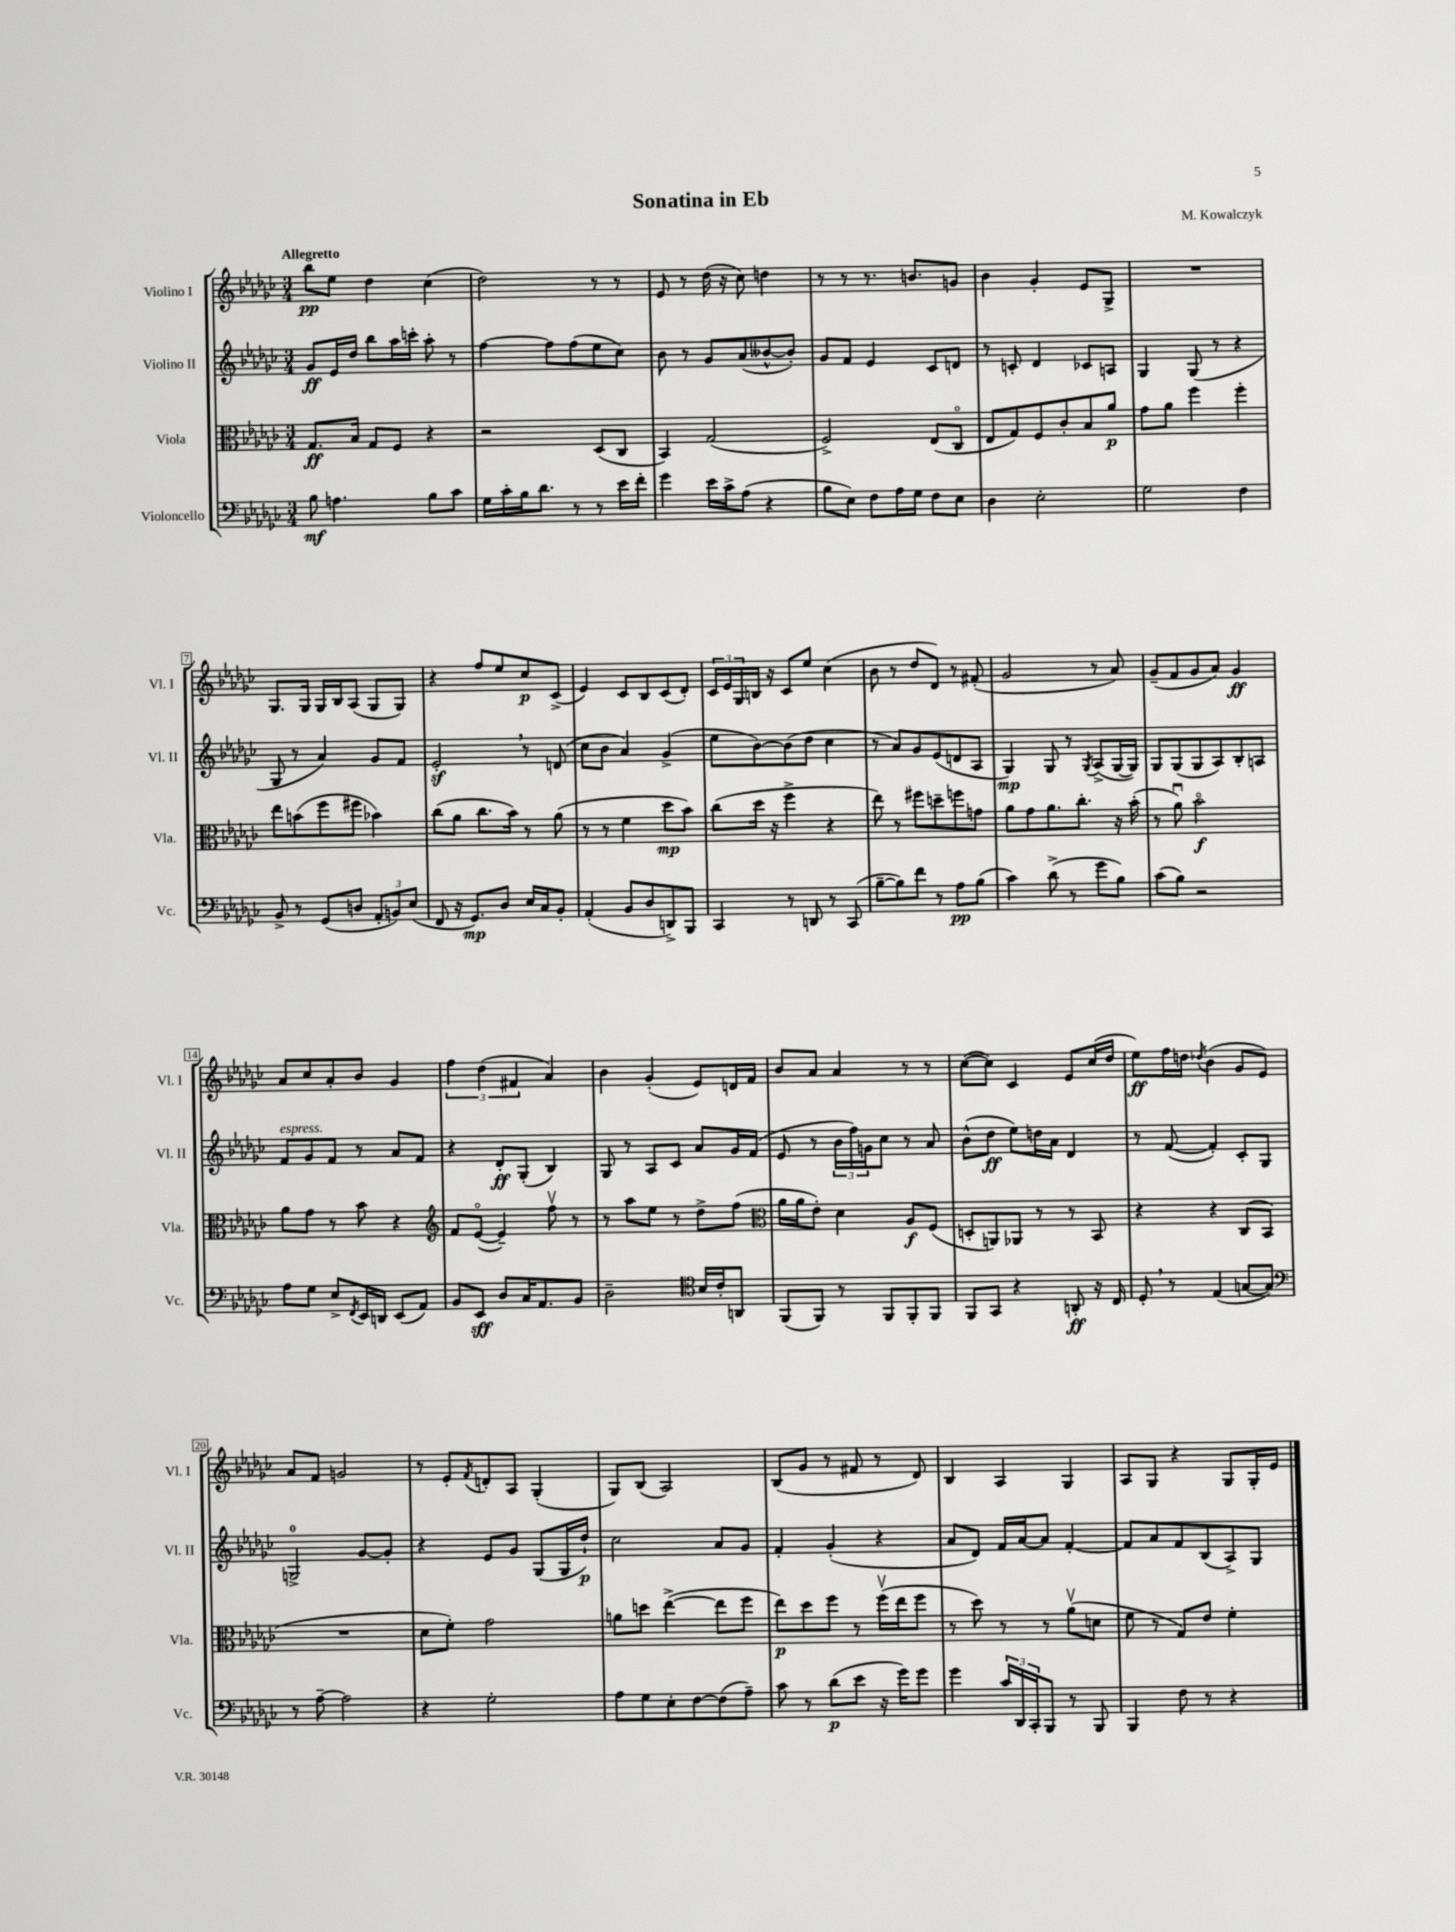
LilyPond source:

\header { title = "Sonatina in Eb" composer = "M. Kowalczyk" }
<<
\new StaffGroup <<
\new Staff = "s0" \with { instrumentName = "Violino I" shortInstrumentName = "Vl. I" } {
    \clef treble \key ges \major \numericTimeSignature \time 3/4 \tempo "Allegretto"
    bes''8\pp ees''8 des''4 ces''4( |
    des''2) r8 r8 |
    ees'8 r8 des''16( r16 ces''8) d''4 |
    r8 r8 r8. b'8. g'8 |
    bes'4 ges'4-. ees'8 ges8-> |
    R2. |
    ges8. ges16 ges16 bes16 aes8( ges8 ges8) |
    r4 f''8 ees''8 ces''8\p ces'8->( |
    ees'4) ces'8 bes8 ces'8( des'8-.) |
    \tuplet 3/2 { ces'16 ees'16 ges16 } b16 r16 ces'8 ees''8 ces''4( |
    bes'8 r8 des''8 des'8) r8 fis'8-.( |
    ges'2 r8 aes'8) |
    ges'8--( f'8 ges'8 aes'8) ges'4\ff |
    aes'8 ces''8 aes'8-. bes'8 ges'4 |
    \tuplet 3/2 { f''4 des''4( fis'4 } aes'4) |
    bes'4 ges'4-.( ees'8) d'16 f'16 |
    bes'8 aes'8 aes'4 r8 r8 |
    ces''8~( ces''8) ces'4 ees'8 ces''16( des''16 |
    ees''8\ff) f''16 d''16 \acciaccatura { des''8 } bes'4( ges'8 ees'8) |
    aes'8 f'8 g'2 |
    r8 ees'8-. \acciaccatura { f'8 } d'8-. aes8 ges4-.( |
    ges8) bes8( aes2) |
    bes8( ges'8 r8 fis'8 r8 des'8) |
    bes4 aes4 ges4 |
    aes8 ges8 r4 ges8 ges16-. ees'16 \bar "|." |
}
\new Staff = "s1" \with { instrumentName = "Violino II" shortInstrumentName = "Vl. II" } {
    \clef treble \key ges \major \numericTimeSignature \time 3/4
    ges'8\ff ees'16 des''16 bes''8 aes''16 c'''16-. aes''8-. r8 |
    f''4~ f''8 f''8( ees''8 ces''8) |
    bes'8 r8 ges'8 aes'8( beses'8~-^ beses'8-.) |
    ges'8 f'8 ees'4 ces'8 d'8 |
    r8 c'8-. des'4 ces'8 a8 |
    ges4 ges8( r8 r4 |
    ges8 r8 aes'4) ges'8 f'8 |
    ees'2-.\sf \breathe r8 d'8( |
    ces''8 bes'8 aes'4) ges'4->( |
    ees''8 bes'8~) bes'8( des''8 ces''4 |
    r8 aes'8) ges'8 ees'8( d'8 aes8 |
    ges4\mp) ges8 r8 \acciaccatura { ges8 } aes8->( ges16~ ges16) |
    ges8 ges8( ges8 aes8) bes8-. a8 |
    f'8^\markup { \italic "espress." } ges'8 f'8 r8 aes'8 f'8 |
    r4 des'8-.\ff ges8-.( bes4) |
    ges8 r8 aes8 ces'8 aes'8 ges'16 f'16( |
    ees'8 r8 \tuplet 3/2 { bes'16 f''16) g'16 } ces''8 r8 aes'8 |
    bes'8-^( des''8\ff ees''8) d''16 aes'16 des'4 |
    r8 f'8~( f'4-.) ces'8-. ges8 |
    g2-0-> ges'8~ ges'8-. |
    r4 ees'8 ges'8 ges8( ges16 des''16-!\p) |
    ces''2 aes'8 ges'8 |
    f'4-. ges'4-.( r4 |
    aes'8 des'8) f'16 aes'16~ aes'8 f'4~-. |
    f'8 aes'8 f'8 bes8( aes8->) ges8 \bar "|." |
}
\new Staff = "s2" \with { instrumentName = "Viola" shortInstrumentName = "Vla." } {
    \clef alto \key ges \major \numericTimeSignature \time 3/4
    ges8.\ff bes16 ges8 f8 r4 |
    r2 des8( ces8 |
    bes,4) ges2( |
    f2->) ees8( ces8\flageolet |
    ees8 ges8) f8 ces'8-. bes8 aes'8\p |
    ges'8 aes'8 f''4 f''4-. |
    ees''8 b'8( f''8 fis''8 bes'4) |
    ces''8( aes'8 ces''8. bes'16) r8 aes'8( |
    r8 r8 f'4 des''8\mp bes'8) |
    ces''8( des''16 r16 f''4-> r4 |
    ees''8) r8 fis''8 d''8-- f''8 g'8 |
    aes'8 ges'8 aes'8. ces''8.-. r16 bes'16-.( |
    r8 aes'8\downbow) bes'2\flageolet\f |
    aes'8 ges'8 r8 bes'8 r4 |
    \clef treble f'8 ees'8~\flageolet( ees'4--) f''8\upbow r8 |
    r8 aes''8 ees''8 r8 des''8-> f''8( |
    \clef alto aes'16 aes'16 ees'8-.) des'4 aes8\f f8( |
    d8-. a,8) aes,8 r8 r8 bes,8 |
    r4 r4 ces8( bes,8 |
    R2. |
    des'8 f'8-.) ges'2 |
    a'8 d''8 ees''4~->( ees''8 f''8 |
    ees''8\p) des''8 f''8 r8 f''16\upbow( ees''16 f''8 |
    r8 des''8) r8 r8 aes'8\upbow( d'8 |
    f'8 r8 ges8) ees'8 f'4-. \bar "|." |
}
\new Staff = "s3" \with { instrumentName = "Violoncello" shortInstrumentName = "Vc." } {
    \clef bass \key ges \major \numericTimeSignature \time 3/4
    bes8\mf a4. bes8 ces'8 |
    ges16 ces'16-. bes16 des'8. r8 r8 ees'16 f'16-. |
    ges'4 ees'16 ces'16-> aes8( r4 |
    bes8 ees8) f8 aes16 ges16 f8 ees8 |
    des4 ees2-. |
    ges2 f4 |
    bes,8-> r8 ges,8( d8 \tuplet 3/2 { aes,8-. b,8) ees8( } |
    f,8 r16 ges,8.\mp) des8 ees16 ces16 bes,8-. |
    aes,4-.( bes,8 des8 d,8->) bes,,8 |
    ces,4 r8 d,8 r8 ces,8( |
    bes8~-- bes8) f'8 r8 aes8\pp bes8( |
    ces'4) des'8->( r8 ges'8 bes8) |
    ces'8( bes8) r2 |
    aes8 ges8 ees8-> \acciaccatura { f,8 } ees,16 d,16 ees,8( aes,8) |
    bes,8 ees,8\sff des8 ces16 aes,8. bes,8 |
    des2-- \clef tenor bes16 ces'16-. a,8 |
    f,8( f,8) r8 f,8 f,8-. f,8 |
    f,8 ges,8 r4 a,8-.\ff r16 ces16 |
    des8-. \breathe r8 ees4( g8~ g8) |
    \clef bass r8 aes8~-- aes2 |
    r4 ges2-. |
    aes8 ges8 ees8-. f8~ f8( aes8--) |
    ces'8 r8 des'8\p( ees'8 r16 ges'16) ges'8 |
    ges'4 \tuplet 3/2 { ces'16 des,16 ces,16-. } bes,,8 r8 bes,,8 |
    bes,,4 f8 r8 r4 \bar "|." |
}
>>
>>
\layout { \context { \Score \override BarNumber.stencil = #(make-stencil-boxer 0.1 0.3 ly:text-interface::print) } }
